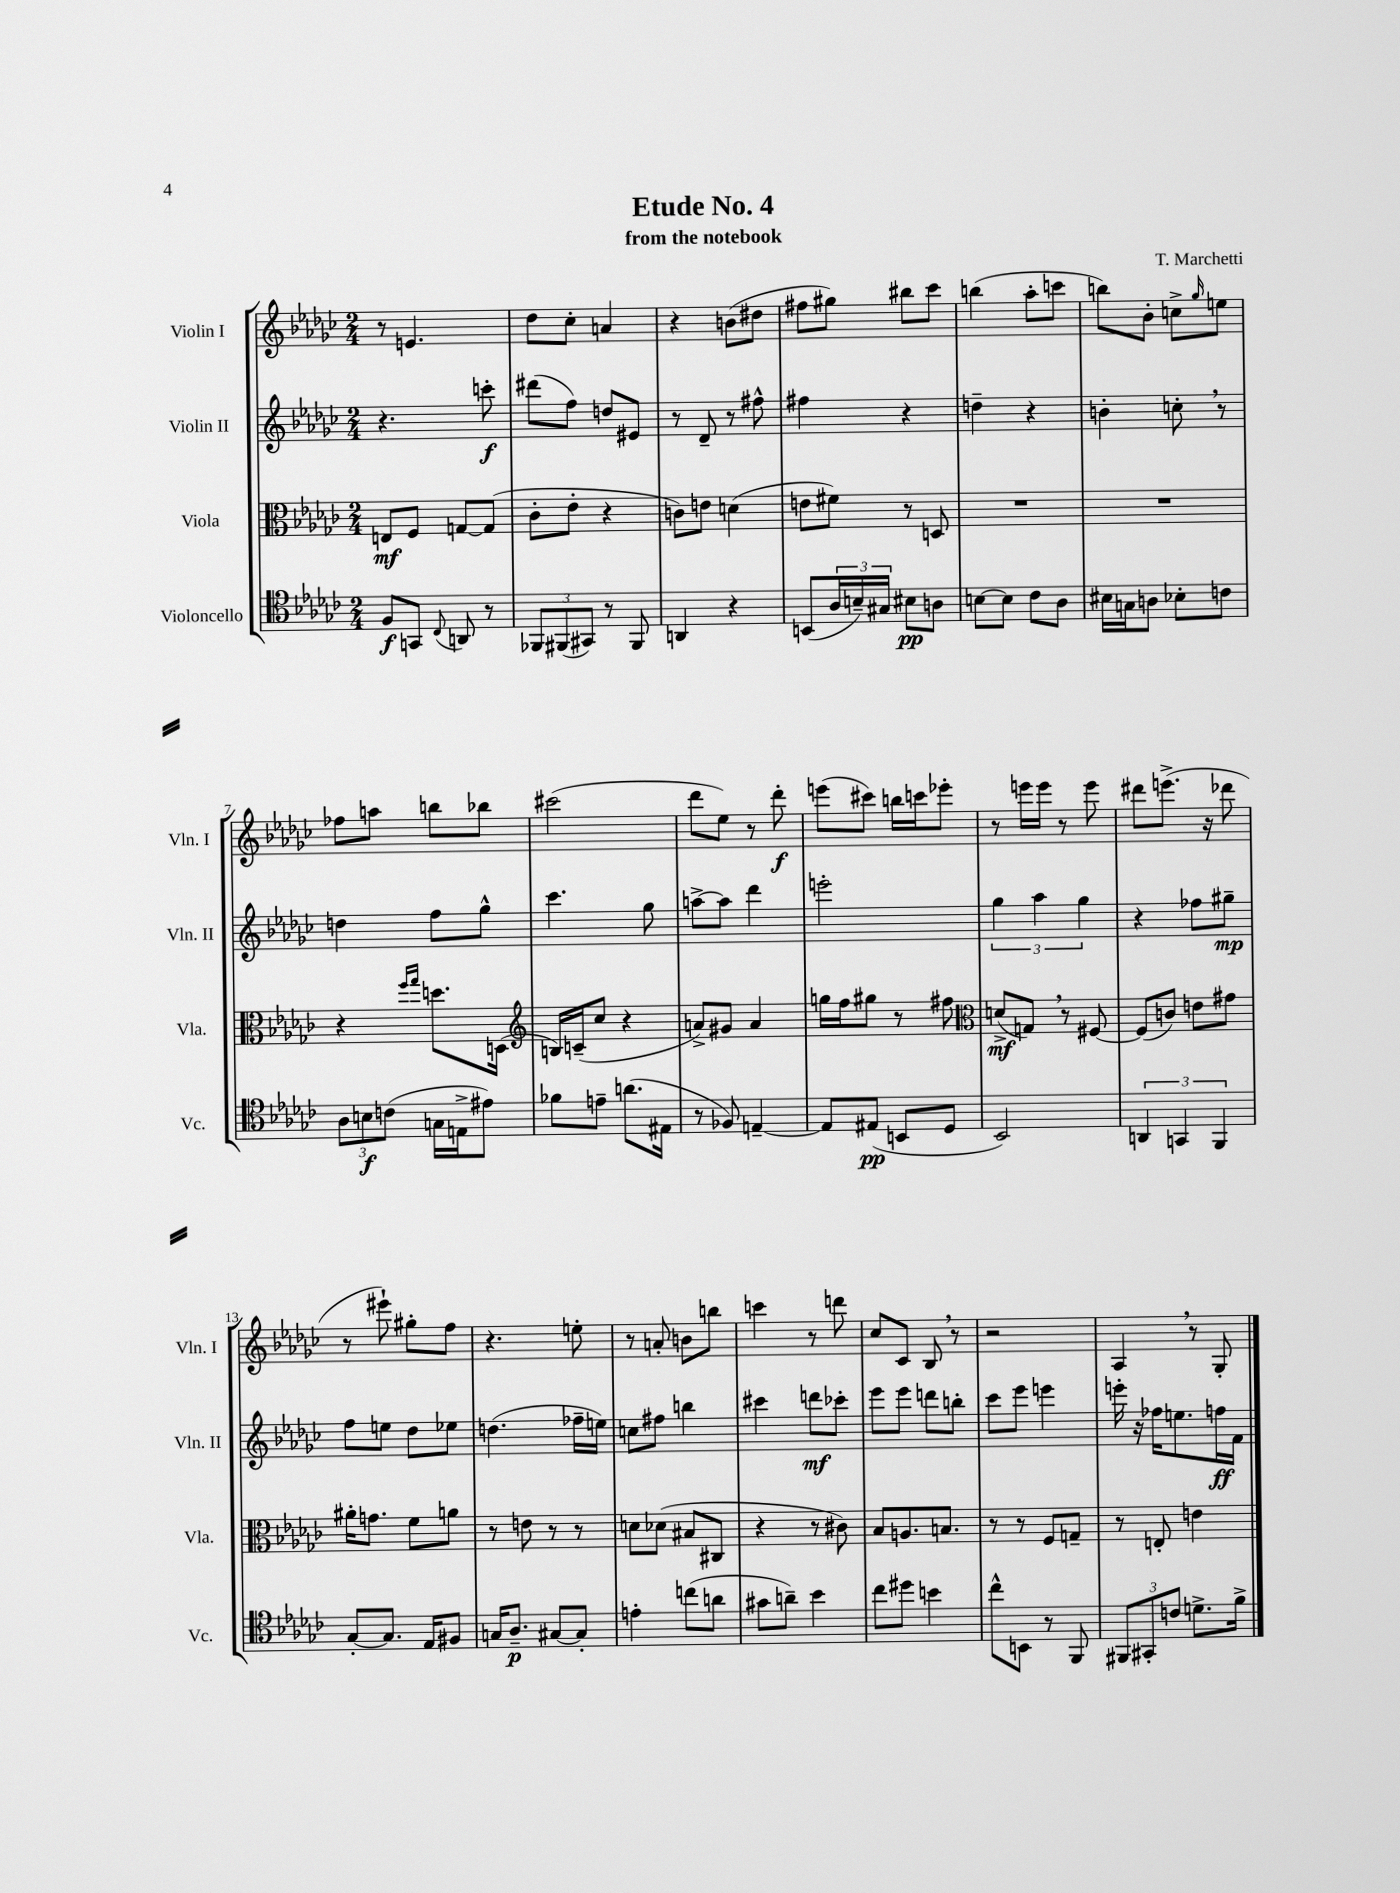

**kern	**dynam	**kern	**dynam	**kern	**dynam	**kern	**dynam
*part4	*part4	*part3	*part3	*part2	*part2	*part1	*part1
*staff4	*staff4	*staff3	*staff3	*staff2	*staff2	*staff1	*staff1
*I"Violoncello	*	*I"Viola	*	*I"Violin II	*	*I"Violin I	*
*I'Vc.	*	*I'Vla.	*	*I'Vln. II	*	*I'Vln. I	*
*clefC4	*	*clefC3	*	*clefG2	*	*clefG2	*
*k[b-e-a-d-g-c-]	*	*k[b-e-a-d-g-c-]	*	*k[b-e-a-d-g-c-]	*	*k[b-e-a-d-g-c-]	*
*M2/4	*	*M2/4	*	*M2/4	*	*M2/4	*
=1	=1	=1	=1	=1	=1	=1	=1
8F/L	f	8En/L	mf	4.r	.	8r	.
8GGn/J	.	8F/J	.	.	.	4.en/	.
8qqC-/	.	.	.	.	.	.	.
8AAn/	.	[8Gn/L	.	.	.	.	.
8r	.	(8G/J]	.	8cccn'\	f	.	.
=2	=2	=2	=2	=2	=2	=2	=2
12FF-X/L	.	8c-'\L	.	(8ddd#X\L	.	8dd-\L	.
(12FF#X/	.	.	.	.	.	.	.
.	.	8e-'\J	.	8ff\J)	.	8cc-'\J	.
12GG#X/J)	.	.	.	.	.	.	.
8r	.	4r	.	8ddn/L	.	4an/	.
8FF#/	.	.	.	8e#X/J	.	.	.
=3	=3	=3	=3	=3	=3	=3	=3
4AAn/	.	8cn\L)	.	8r	.	4r	.
.	.	8en\J	.	8d-~/	.	.	.
4r	.	(4dn\	.	8r	.	(8bn\L	.
.	.	.	.	8ff#X^^\	.	8dd#X\J	.
=4	=4	=4	=4	=4	=4	=4	=4
(8BBn/L	.	8en\L	.	4ff#X\	.	8ff#X\L	.
24A-/L	.	8f#X\J)	.	.	.	8gg#X\J)	.
24Bn~/)	.	.	.	.	.	.	.
24G#X/JJ	.	.	.	.	.	.	.
8B#X\L	pp	8r	.	4r	.	8bb#X\L	.
8An\J	.	8Dn/	.	.	.	8ccc-\J	.
=5	=5	=5	=5	=5	=5	=5	=5
[8Bn\L	.	2r	.	4ddn~\	.	(4bbn\	.
8B\J]	.	.	.	.	.	.	.
8c-\L	.	.	.	4r	.	8aa-'\L	.
8A-\J	.	.	.	.	.	8cccn\J	.
=6	=6	=6	=6	=6	=6	=6	=6
16B#X\LL	.	2r	.	4bn'\	.	8bbn\L)	.
16Gn\J	.	.	.	.	.	.	.
8An\J	.	.	.	.	.	8b-'\J	.
8B-X'\L	.	.	.	8ccn',\	.	8ccn^\L	.
.	.	.	.	.	.	16qqgg-/	.
8cn\J	.	.	.	8r	.	8een\J	.
!!LO:LB:g=z
=7	=7	=7	=7	=7	=7	=7	=7
12A-\L	.	4r	.	4ddn\	.	8ff-X\L	.
12Bn\	f	.	.	.	.	.	.
.	.	.	.	.	.	8aan\J	.
(12cn\J	.	.	.	.	.	.	.
.	.	16qqff/LL	.	.	.	.	.
.	.	16qqgg-/JJ	.	.	.	.	.
16Gn\LL	.	8.ddn\L	.	8ff\L	.	8bbn\L	.
16En^\J	.	.	.	.	.	.	.
8e#X\J)	.	.	.	8gg-^^\J	.	8bb-X\J	.
.	.	(16Dn\Jk	.	.	.	.	.
=8	=8	=8	=8	=8	=8	=8	=8
*	*	*clefG2	*	*	*	*	*
8f-X\L	.	16Bn/LL)	.	4.ccc-\	.	(2ccc#X\	.
.	.	(16cn~/J	.	.	.	.	.
8en~\J	.	8cc-/J	.	.	.	.	.
(8.an\L	.	4r	.	.	.	.	.
.	.	.	.	8gg-\	.	.	.
16E#X\Jk	.	.	.	.	.	.	.
=9	=9	=9	=9	=9	=9	=9	=9
8r	.	8an^/L)	.	[8aan^\L	.	8ddd-\L	.
8F-X/)	.	8g#X/J	.	8aa\J]	.	8ee-\J)	.
[4En~/	.	4a/	.	4ddd-\	.	8r	.
.	.	.	.	.	.	8ddd-'\	f
=10	=10	=10	=10	=10	=10	=10	=10
8E/L]	.	16ggn\LL	.	2eeen'\	.	(8eeen\L	.
.	.	16ff\J	.	.	.	.	.
(8E#X/J	pp	8gg#X\J	.	.	.	8ccc#X\J)	.
8BBn/L	.	8r	.	.	.	16bbn\LL	.
.	.	.	.	.	.	16cccn\J	.
8D-/J	.	8ff#X\	.	.	.	8eee-X'\J	.
=11	=11	=11	=11	=11	=11	=11	=11
*	*	*clefC3	*	*	*	*	*
2BB-/)	.	(8dn^/L	mf	6gg-\	.	8r	.
.	.	8Gn,/J)	.	.	.	16eeen\LL	.
.	.	.	.	6aa-\	.	.	.
.	.	.	.	.	.	16eee\JJ	.
.	.	8r	.	.	.	8r	.
.	.	.	.	6gg-\	.	.	.
.	.	[8F#X/	.	.	.	8eee\	.
=12	=12	=12	=12	=12	=12	=12	=12
6AAn/	.	(8F#/L]	.	4r	.	8ddd#X\L	.
.	.	8cn/J)	.	.	.	(8.eeen^\J	.
6GGn/	.	.	.	.	.	.	.
.	.	8en\L	.	8ff-X\L	.	.	.
.	.	.	.	.	.	16r	.
6FF/	.	.	.	.	.	.	.
.	.	8g#X\J	.	8gg#X~\J	mp	8ddd-X\	.
!!LO:LB:g=z
=13	=13	=13	=13	=13	=13	=13	=13
[8G-'/L	.	16a#X'\KL	.	8ff\L	.	8r	.
.	.	8.gn\J	.	.	.	.	.
8.G-/J]	.	.	.	8een\J	.	8eee#X`\)	.
.	.	8f\L	.	8dd-\L	.	8gg#X'\L	.
16E-/KL	.	.	.	.	.	.	.
8F#X/J	.	8an\J	.	8ee-X\J	.	8ff\J	.
=14	=14	=14	=14	=14	=14	=14	=14
16Gn/KL	.	8r	.	(4.ddn\	.	4.r	.
8.A-~/J	p	.	.	.	.	.	.
.	.	8en\	.	.	.	.	.
[8G#X/L	.	8r	.	.	.	.	.
8G#'/J]	.	8r	.	16ff-X~\LL	.	8een'\	.
.	.	.	.	16een\JJ)	.	.	.
=15	=15	=15	=15	=15	=15	=15	=15
4en'\	.	8dn\L	.	8ccn\L	.	8r	.
.	.	(8d-X\J	.	8ff#X\J	.	8an'/	.
(8ccn\L	.	8B#X/L	.	4bbn\	.	8bn\L	.
8an\J	.	8C#X/J	.	.	.	8bbn\J	.
=16	=16	=16	=16	=16	=16	=16	=16
8g#X\L	.	4r	.	4ccc#X\	.	4cccn\	.
8an~\J)	.	.	.	.	.	.	.
4b-\	.	8r	.	8dddn\L	mf	8r	.
.	.	8c#X\)	.	8ccc-X'\J	.	8dddn\	.
=17	=17	=17	=17	=17	=17	=17	=17
8cc-\L	.	8B-/L	.	8eee-\L	.	8cc-/L	.
8dd#X\J	.	8.An/	.	8eee-\J	.	8c-/J	.
4bn\	.	.	.	8dddn\L	.	8B-,/	.
.	.	8.Bn/J	.	.	.	.	.
.	.	.	.	8bbn'\J	.	8r	.
=18	=18	=18	=18	=18	=18	=18	=18
8cc-^^\L	.	8r	.	8ccc-\L	.	2r	.
8BBn\J	.	8r	.	8eee-\J	.	.	.
8r	.	8F/L	.	4eeen\	.	.	.
8FF/	.	8Gn~/J	.	.	.	.	.
=19	=19	=19	=19	=19	=19	=19	=19
12FF#X/L	.	8r	.	16eeen'\	.	4A-,/	.
.	.	.	.	16r	.	.	.
12GG#X'/	.	.	.	.	.	.	.
.	.	8En'/	.	16ff-X\KL	.	.	.
12cn/J	.	.	.	.	.	.	.
.	.	.	.	8.een\	.	.	.
8.dn^\L	.	4en\	.	.	.	8r	.
.	.	.	.	16ffn\L	ff	8G-'/	.
16f^\Jk	.	.	.	16f\JJ	.	.	.
==	==	==	==	==	==	==	==
*-	*-	*-	*-	*-	*-	*-	*-
